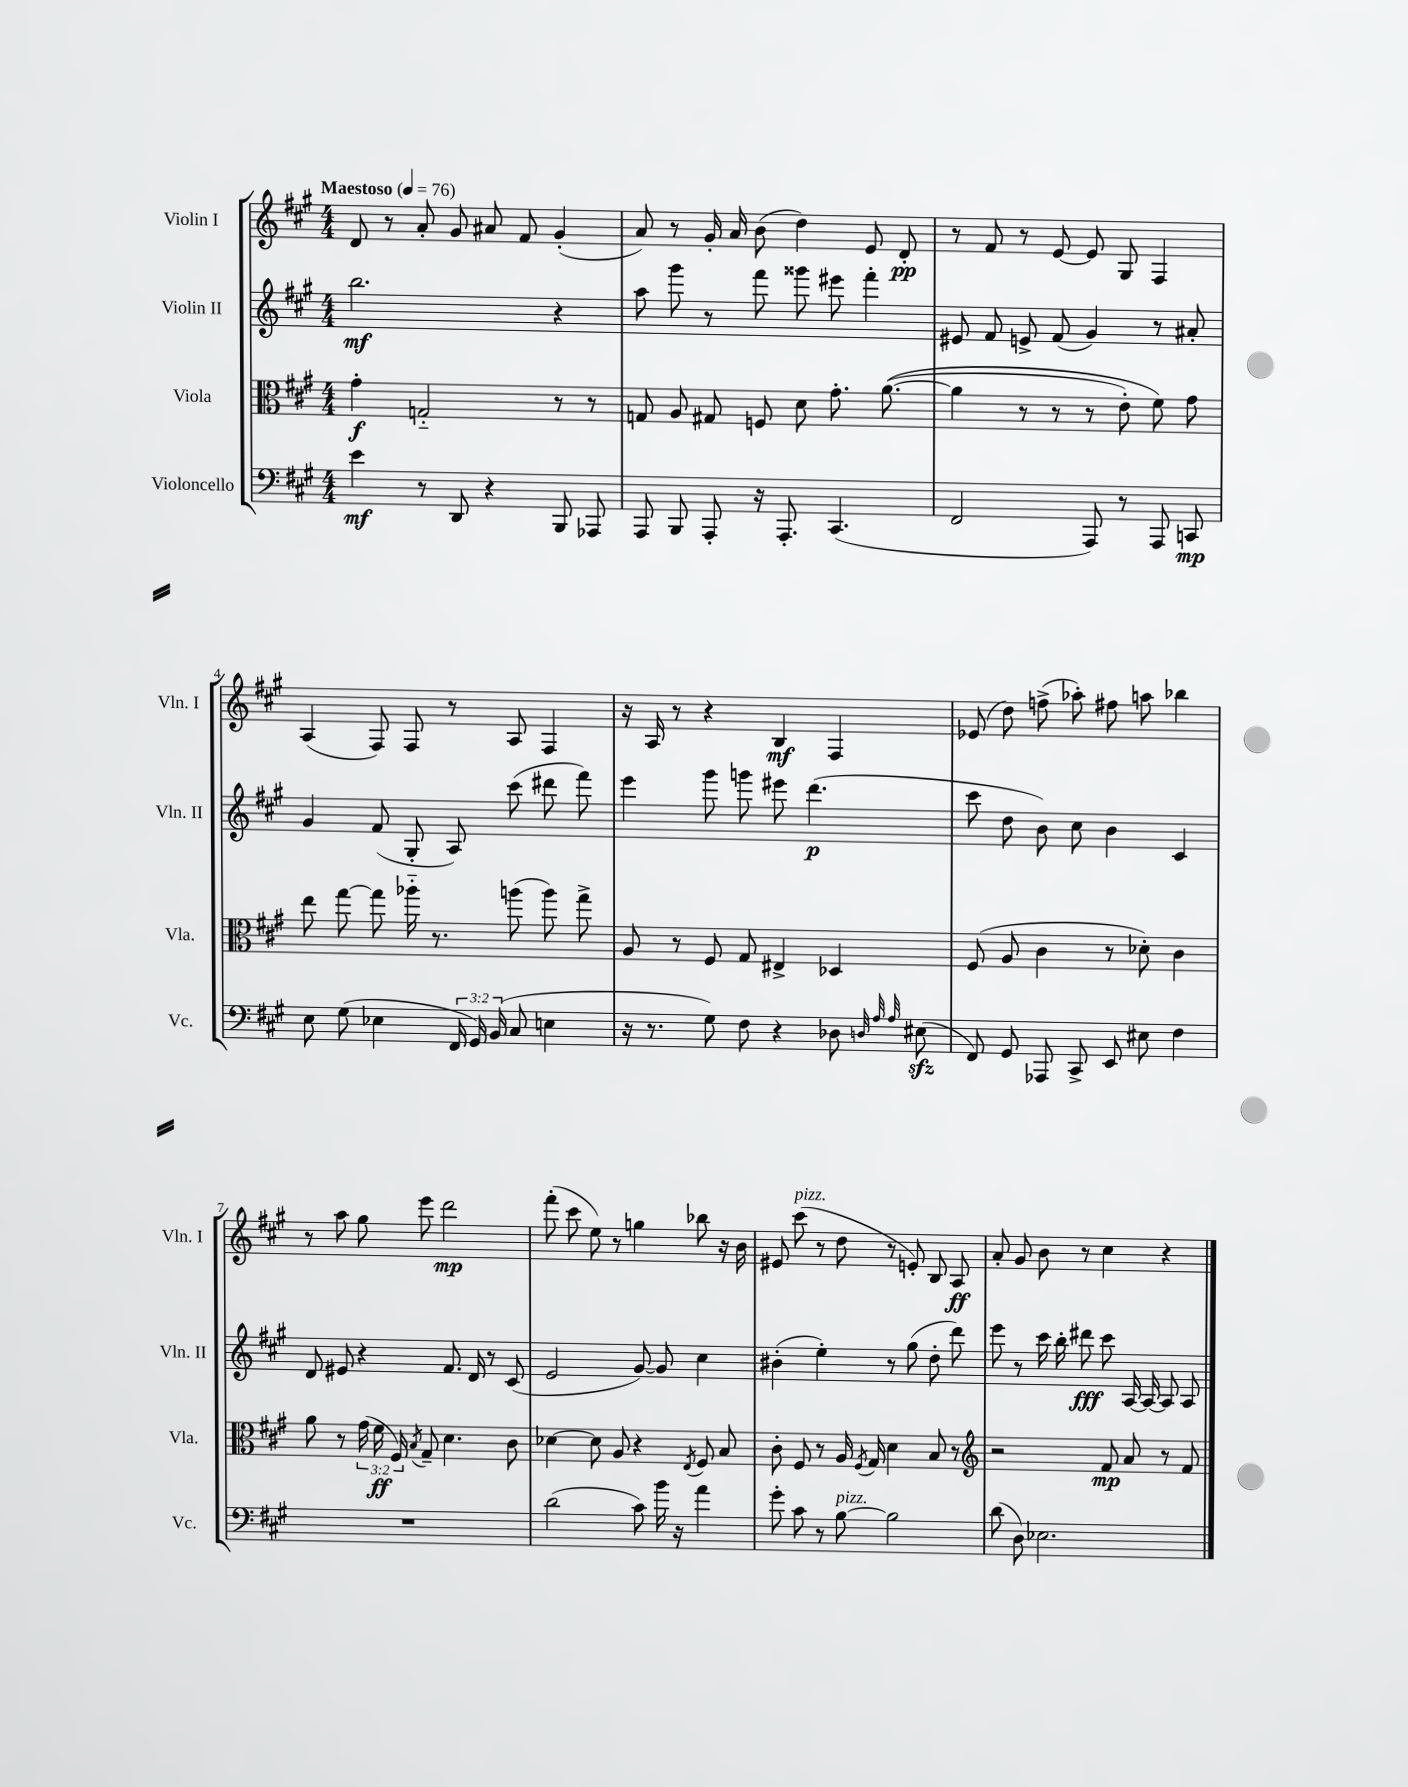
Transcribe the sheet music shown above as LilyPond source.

<<
\new StaffGroup <<
\new Staff = "s0" \with { instrumentName = "Violin I" shortInstrumentName = "Vln. I" } {
    \clef treble \key a \major \numericTimeSignature \time 4/4 \tempo "Maestoso" 4 = 76
    \autoBeamOff d'8 r8 a'8-. gis'8 ais'8 fis'8 gis'4-.( |
    a'8) r8 gis'16-. a'16 b'8( d''4) e'8 d'8-.\pp |
    r8 fis'8 r8 e'8~ e'8 gis8 fis4 |
    a4( fis8) fis8 r8 a8 fis4 |
    r16 a16 r8 r4 b4\mf fis4 |
    ees'8( d''8) f''8->( aes''8-.) fis''8 a''8 bes''4 |
    r8 a''8 gis''8 e'''8 d'''2\mp |
    fis'''8-.( cis'''8 e''8) r8 g''4 bes''8 r16 b'16 |
    eis'8 cis'''8^\markup { \italic "pizz." }( r8 d''8 r8 e'8-.) b8 a8\ff |
    a'8-. gis'8 b'8 r8 cis''4 r4 \bar "|." |
}
\new Staff = "s1" \with { instrumentName = "Violin II" shortInstrumentName = "Vln. II" } {
    \clef treble \key a \major \numericTimeSignature \time 4/4
    \autoBeamOff b''2.\mf r4 |
    a''8 gis'''8 r8 fis'''8 gisis'''8 eis'''8 fis'''4-. |
    eis'8 fis'8 e'8-> fis'8( gis'4) r8 ais'8-. |
    gis'4 fis'8( gis8-. a8) cis'''8( dis'''8 fis'''8) |
    e'''4 gis'''8 g'''8 eis'''8 d'''4.\p( |
    cis'''8 d''8 b'8) cis''8 b'4 cis'4 |
    d'8 eis'8 r4 fis'8. d'16 r8 cis'8( |
    e'2 gis'8~) gis'8 cis''4 |
    bis'4-.( e''4-.) r8 gis''8( d''8-. d'''8) |
    e'''8 r8 cis'''16 b''16-. dis'''8\fff cis'''8 a16~ a16~ a8 a8 \bar "|." |
}
\new Staff = "s2" \with { instrumentName = "Viola" shortInstrumentName = "Vla." } {
    \clef alto \key a \major \numericTimeSignature \time 4/4 \override Staff.TupletNumber.text = #tuplet-number::calc-fraction-text
    \autoBeamOff gis'4-.\f g2-_ r8 r8 |
    g8 a8 gis8 f8 d'8 gis'8.-. a'8.~(\( |
    a'4 r8 r8 r8 e'8-.) fis'8\) gis'8 |
    e''8 gis''8~ gis''8 aes''16-_ r8. a''8( a''8) gis''8-> |
    a8 r8 fis8 gis8 eis4-> des4 |
    fis8( a8 cis'4 r8 des'8-.) cis'4 |
    a'8 r8 \tuplet 3/2 { gis'16( fis'16\ff fis16) } \acciaccatura { b8 } gis8-- d'4. cis'8 |
    des'4~ des'8 a8 r4 \acciaccatura { e8 } fis8 b8 |
    cis'8-. fis8 r8 a16 \acciaccatura { fis8 } gis16 d'4 b8 r8 |
    \clef treble r2 fis'8\mp a'8 r8 fis'8 \bar "|." |
}
\new Staff = "s3" \with { instrumentName = "Violoncello" shortInstrumentName = "Vc." } {
    \clef bass \key a \major \numericTimeSignature \time 4/4 \override Staff.TupletNumber.text = #tuplet-number::calc-fraction-text
    \autoBeamOff e'4\mf r8 d,8 r4 b,,8 aes,,8 |
    a,,8 b,,8 a,,8-. r16 a,,8.-. cis,4.( |
    fis,2 a,,8) r8 a,,8 c,8\mp |
    e8 gis8( ees4 \tuplet 3/2 { fis,16 gis,16) b,16( } cis8 e4 |
    r16 r8. gis8) fis8 r4 des8 \grace { d32 a32 a32 } eis8\sfz( |
    fis,8) gis,8 aes,,8 cis,8-> e,8 eis8 fis4 |
    R1 |
    d'2( cis'8) b'16 r16 a'4 |
    gis'8-. cis'8 r8 b8~^\markup { \italic "pizz." } b2 |
    d'8( d8) ees2. \bar "|." |
}
>>
>>
